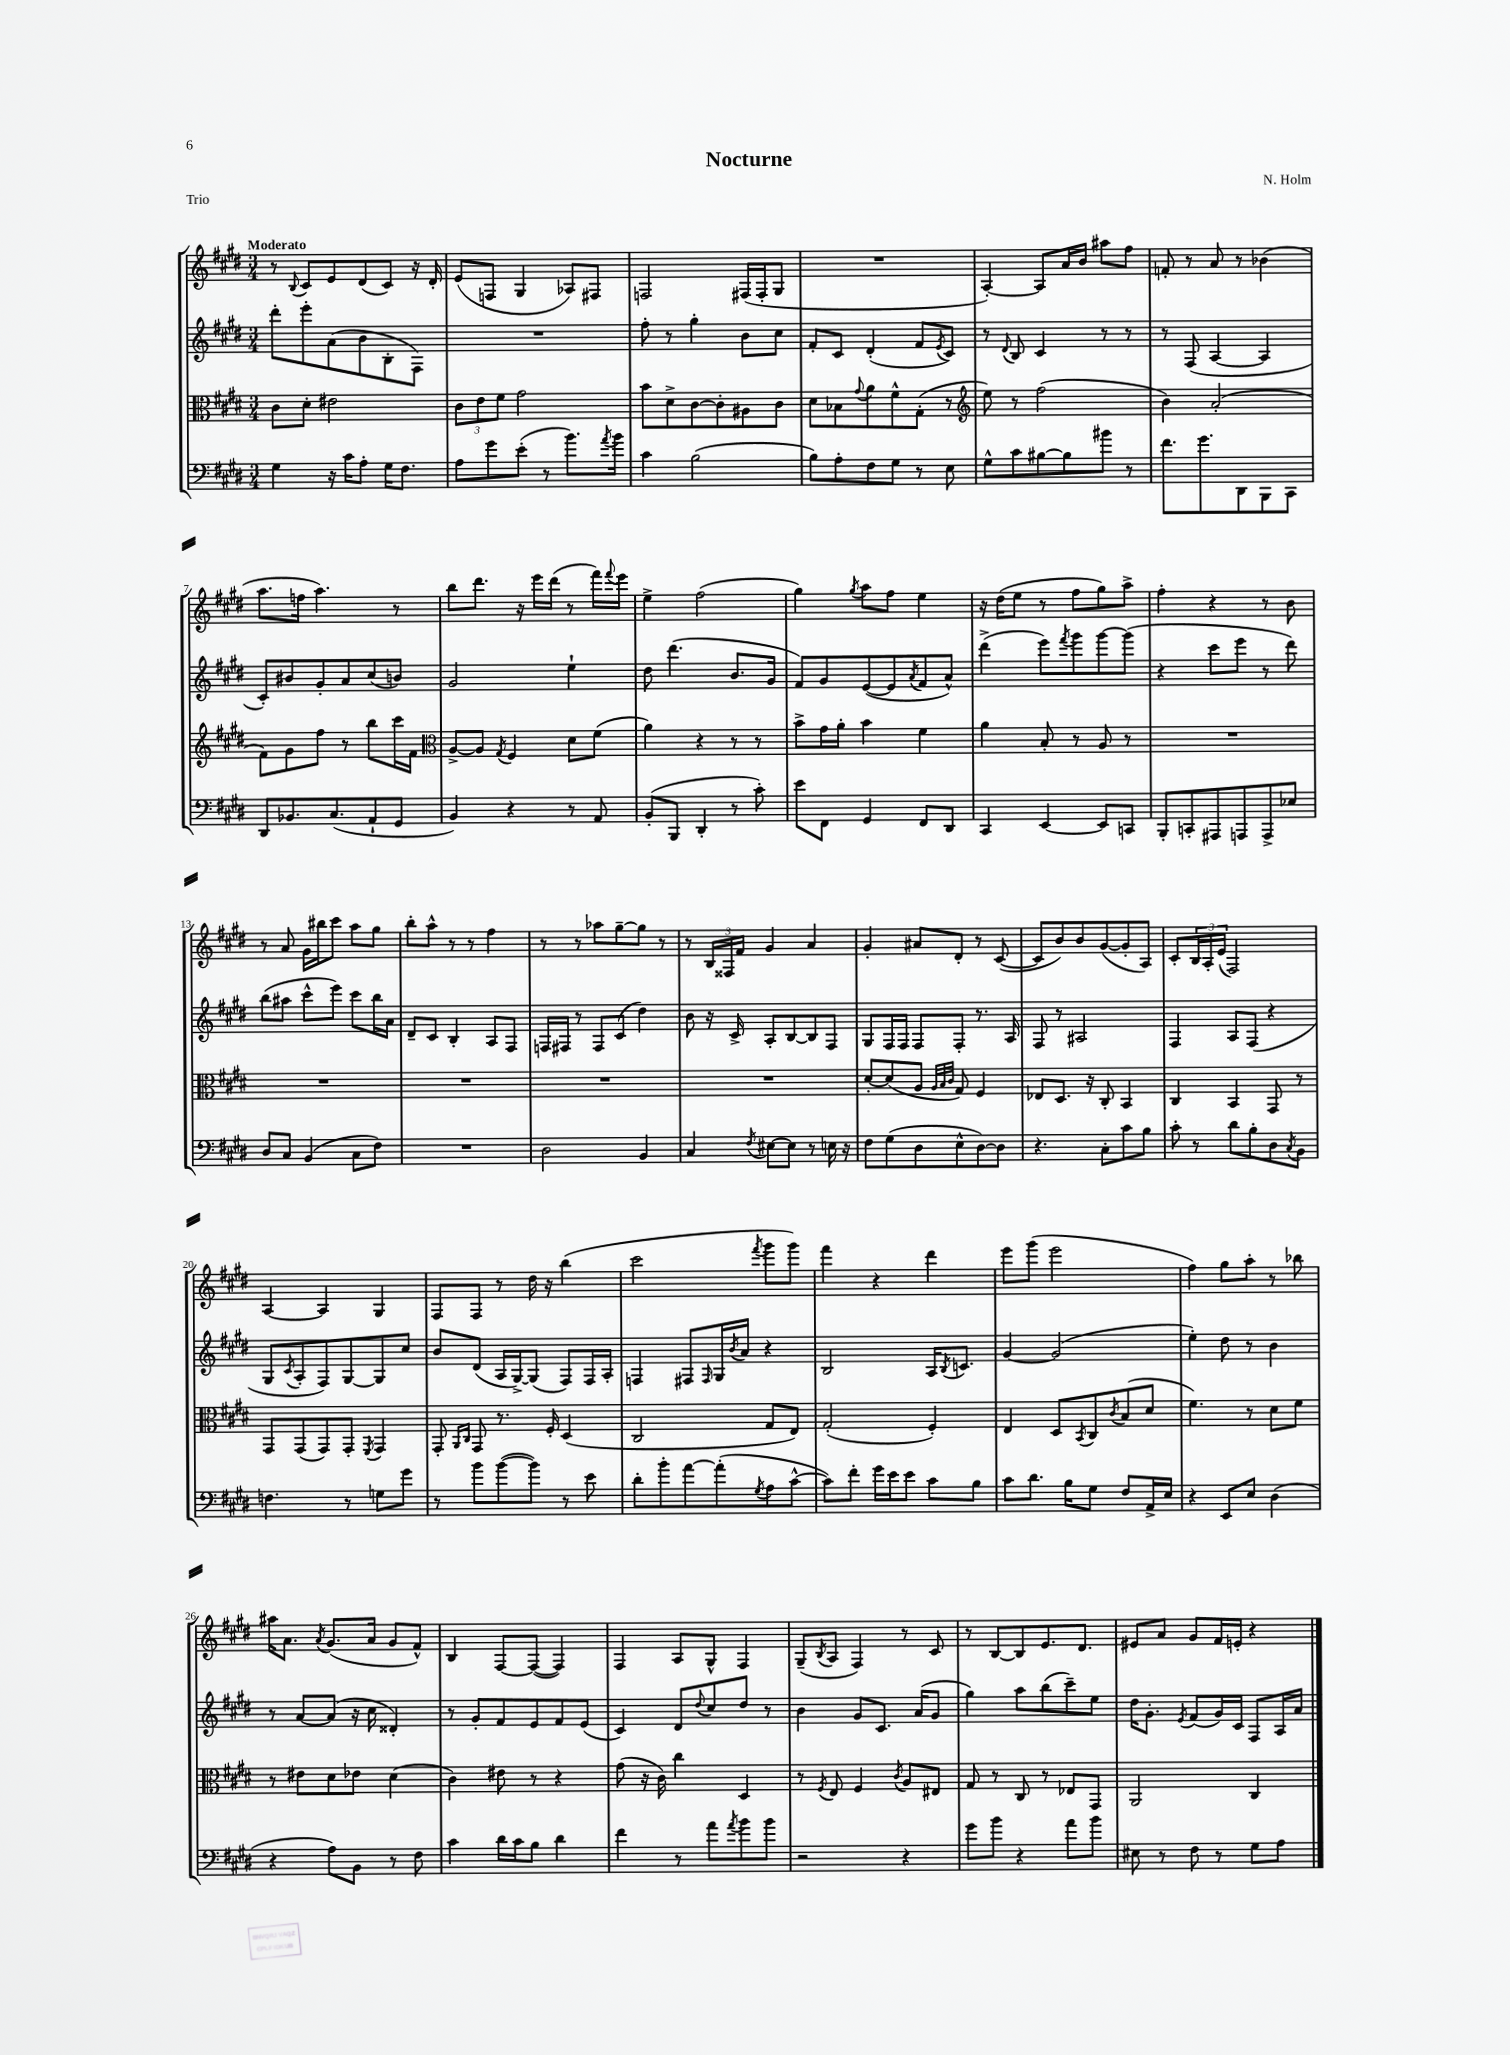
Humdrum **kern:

**kern	**kern	**kern	**kern
*staff4	*staff3	*staff2	*staff1
*clefF4	*clefC3	*clefG2	*clefG2
*k[f#c#g#d#]	*k[f#c#g#d#]	*k[f#c#g#d#]	*k[f#c#g#d#]
*M3/4	*M3/4	*M3/4	*M3/4
4G#\	8c#\L	8ddd#'\L	8r
.	.	.	8qqB/
.	8d#'\J	8eee'\	8c#/L
16r	2e#\	(8a\	8e/
16c#\LK	.	.	.
8A'\J	.	8b\	(8d#/
16G#\LK	.	8B'\	8c#/J)
8.F#\J	.	.	.
.	.	8F#\J)	16r
.	.	.	16d#'/
=	=	=	=
8A\L	12c#\L	2.r	(8e/L
.	12e\	.	.
8g#\	.	.	8F/J
.	12f#\J	.	.
(8e'\J	2g#\	.	4G#/
8r	.	.	.
8.b\L)	.	.	8A-/L)
.	.	.	8F#/J
8qa/	.	.	.
16b\Jk	.	.	.
=	=	=	=
4c#\	8b\L	8ff#'\	2F/
.	8d#^\	8r	.
(2B\	[8c#\	4gg#'\	.
.	8c#'\]	.	.
.	8A#\	8b\L	(16F#/LL
.	.	.	16F#'/J
.	8c#\J	8cc#\J	8G#/J
=	=	=	=
8B\L)	8d#\L	8f#'/L	2.r
8A'\	8B-\	8c#/J	.
.	8qqg#/	.	.
8F#\	8a\	(4d#'/	.
8G#\J	8f#^^\	.	.
8r	(8G#'\J	8f#/L	.
.	.	8qe/	.
8E\	8r	8c#/J)	.
=	=	=	=
*	*clefG2	*	*
8G#^^\L	8ee\)	8r	[4A'/)
.	.	8qqd#/	.
8c#\	8r	8B/	.
[8B#\	(2ff#\	4c#/	8A/]L
8B#\]	.	.	16a/L
.	.	.	16b/JJ
8b#\J	.	8r	8aa#\L
8r	.	8r	8ff#\J
=	=	=	=
8.f#\L	4b\)	8r	8f'/
.	.	(8F#/	8r
8.g#\	.	.	.
.	(2a'/	[4A/	8a/
8DD#\	.	.	8r
8BBB\	.	4A/]	(4b-\
8CC#\J	.	.	.
=	=	=	=
8DD#/L	8f#\L)	8c#'/L)	8.aa\L
8.BB-/	8g#\	8b#/	.
.	.	.	16ff\Jk
.	8ff#\J	8g#'/	4.aa\)
(8.C#/	.	.	.
.	8r	8a/	.
8AA`/	8bb\L	(8cc#/	.
8GG#/J	16ccc#\L	8b/J)	8r
.	16f#\JJ	.	.
=	=	=	=
*	*clefC3	*	*
4BB/)	[8A^/L	2g#/	8bb\L
.	8A/]J	.	8.ddd#\J
.	8qG#/	.	.
4r	4F#/	.	.
.	.	.	16r
.	.	.	16eee\LL
.	.	.	(16ddd#\JJ
8r	8d#\L	4ee`\	8r
8AA/	(8f#\J	.	16fff#\LL)
.	.	.	8qqfff#/
.	.	.	16eee\JJ
=	=	=	=
(8BB'/L	4a\)	8dd#\	4ee^\
8BBB/J	.	(4.ddd#\	.
4DD#'/	4r	.	(2ff#\
8r	8r	8.b/L	.
8c#'\)	8r	.	.
.	.	16g#/Jk	.
=	=	=	=
8e\L	8b^\L	8f#/L)	4gg#\)
8FF#\J	16g#\L	8g#/	.
.	16a'\JJ	.	.
.	.	.	8qgg#/
4GG#/	4b\	([8e/	8aa\L
.	.	8e/]	8ff#\J
.	.	8qa/	.
8FF#/L	4f#\	8f#/	4ee\
8DD#/J	.	8a^^/J)	.
=	=	=	=
4CC#/	4a\	(4ddd#^\	16r
.	.	.	(16dd#\LK
.	.	.	8ee\J
[4EE/	8B'/	8eee\L)	8r
.	.	8qfff#/	.
.	8r	8ggg#\	8ff#\L
8EE/]L	8A/	[8ggg#\	8gg#\)
8CC/J	8r	(8ggg#\]J	8aa^\J
=	=	=	=
8BBB'/L	2.r	4r	4ff#'\
8CC'/	.	.	.
8AAA#/	.	8ccc#\L	4r
8AAA/	.	8eee\J	.
8AAA^/	.	8r	8r
8E-/J	.	8ddd#\)	8b\
=	=	=	=
8D#/L	2.r	(8bb\L	8r
8C#/J	.	8aa#\J	8a/
(4BB/	.	8ccc#^^\L	16g#\LL
.	.	.	16bb#\J
.	.	8eee\J)	8ccc#\J
8C#\L	.	8ccc#\L	8aa\L
8F#\J)	.	16bb\L	8gg#\J
.	.	16a\JJ	.
=	=	=	=
2.r	2.r	8d#~/L	8bb'\L
.	.	8c#/J	8aa^^\J
.	.	4B'/	8r
.	.	.	8r
.	.	8A/L	4ff#\
.	.	8F#/J	.
=	=	=	=
2D#\	2.r	16F/LL	8r
.	.	16F#/JJ	.
.	.	8r	8r
.	.	8F#/L	8aa-\L
.	.	(8c#/J	[8gg#~\
4BB/	.	4dd#\)	8gg#\]J
.	.	.	8r
=	=	=	=
4C#/	2.r	8b\	8r
.	.	16r	24B/LL
.	.	.	24F##/
.	.	16c#^/	.
.	.	.	24f#/JJ
8qF#/	.	.	.
[8E#\L	.	8A'/L	4g#/
8E#\]J	.	[8B/	.
8r	.	8B/]	4a/
16E\	.	8F#/J	.
16r	.	.	.
=	=	=	=
8F#\L	[8d#'/L	8G#/L	4g#'/
(8G#\	(8d#/]	16F#/L	.
.	.	16F#/JJ	.
8D#\	8A/J	8F#/L	8a#/L
.	32qqA/LLL	.	.
.	32qqB/	.	.
.	32qqc#/JJJ	.	.
8E^^\	8G#/)	8F#'/J	8d#'/J
[8D#\)	4F#/	8.r	8r
8D#\]J	.	.	([8c#/
.	.	16A/	.
=	=	=	=
4.r	8E-/L	8F#/	8c#/]L
.	8.D#/J	8r	8b/)
.	.	2A#/	8b/
.	16r	.	.
8C#'\L	8C#'/	.	([8g#/
8c#\	4BB/	.	8g#'/]
8B\J	.	.	8A/J)
=	=	=	=
8c#'\	4C#/	4F#/	8c#'/L
8r	.	.	24B/L
.	.	.	24A'/
.	.	.	(24e/JJ
8d#\L	4BB/	8A/L	2F#/)
8B'\	.	(8F#/J	.
8D#\	8GG#/	4r	.
8qC#/	.	.	.
8BB\J	8r	.	.
=	=	=	=
4.F\	8GG#/L	8G#/L	[4A/
.	.	8qc#/	.
.	(8GG#/	8A'/	.
.	8GG#/)	8F#/)	4A/]
8r	8GG#'/J	[8G#/	.
.	8qFF#/	.	.
8G\L	4GG#/	8G#/]	4G#/
8g#\J	.	8cc#/J	.
=	=	=	=
8r	8GG#'/	8b/L	8F#/L
.	16qqAA/LL	.	.
.	16qqC#/JJ	.	.
8b\L	8GG#/	(8d#/J	8F#/J
([8b\	8.r	16A/LL	8r
.	.	[16G#^/J)	.
8b\]J)	.	(8G#/]J	16dd#\
.	16F#'/	.	16r
8r	(4D#/	8F#/L)	(4bb\
8e\	.	16F#/L	.
.	.	16A'/JJ	.
=	=	=	=
8d#'\L	2C#/	4F/	2ccc#\
8b'\	.	.	.
[8a\	.	8F#/L	.
.	.	16qqF#/	.
(8a'\]	.	16G#/L	.
.	.	8qb/	.
.	.	16a/JJ	.
8qG#/	.	.	8qfff#/
8A\	8G#/L	4r	8ggg#\L
[8c#^^\J	8E/J)	.	8ggg#\J)
=	=	=	=
8c#\]L)	(2G#'/	2B/	4fff#\
8f#'\J	.	.	.
16g#\LL	.	.	4r
16e\J	.	.	.
8e\J	.	.	.
8c#\L	4F#'/)	16A/LK	4ddd#\
.	.	8qB/	.
.	.	8.c/J	.
8B\J	.	.	.
=	=	=	=
8c#\L	4E/	[4g#/	8eee\L
8.d#\J	.	.	(8ggg#\J
.	8D#/L	(2g#/]	2eee\
16B\LK	.	.	.
.	8qBB/	.	.
8G#\J	8C#/	.	.
.	8qc#/	.	.
8F#/L	(8B/	.	.
16AA^/L	8d#/J	.	.
16E/JJ	.	.	.
=	=	=	=
4r	4.f#\)	4ee'\)	4ff#\)
8EE/L	.	8dd#\	8gg#\L
8E/J	8r	8r	8aa'\J
(4D#\	8d#\L	4b\	8r
.	8f#\J	.	8bb-\
=	=	=	=
4r	8r	8r	16aa#\LK
.	.	.	8.a\J
.	8e#\L	[8a/L	.
.	.	.	8qa/
8A\L)	8d#\	(8a/]J	(8.g#/L
8BB\J	8e-\J	16r	.
.	.	16cc#\	16a/Jk
8r	(4d#\	4d##'/)	8g#/L
8F#\	.	.	8f#^^/J)
=	=	=	=
4c#\	4c#\)	8r	4B/
.	.	8g#'/L	.
16d#\LL	8e#\	8f#/	[8F#/L
16c#\J	.	.	.
8B\J	8r	8e/	(8F#/_J
4d#\	4r	8f#/	4F#/])
.	.	(8e/J	.
=	=	=	=
4f#\	(8g#\	4c#/)	4F#/
.	16r	.	.
.	16c#\)	.	.
8r	4cc#\	8d#/L	8A/L
.	.	8qqdd#/	.
8a\L	.	8cc#/	8G#^^/J
8qa/	.	.	.
8b\	4D#/	8dd#/J	4F#/
8b\J	.	8r	.
=	=	=	=
2r	8r	4b\	(8G#~/L
.	8qF#/	.	8qB/
.	8E/	.	8A/J
.	4F#/	8g#/L	4F#/)
.	.	8.c#/J	.
.	8qc#/	.	.
4r	8A/L	.	8r
.	.	(16a/LK	.
.	8E#/J	8g#/J	8c#/
=	=	=	=
8g#\L	8G#/	4gg#\)	8r
8b\J	8r	.	[8B/L
4r	8C#/	8aa\L	8B/]
.	8r	(8bb\	8.e/
8a\L	8E-/L	8ccc#~\)	.
.	.	.	8.d#/J
8b\J	8GG#/J	8ee\J	.
=	=	=	=
8E#\	2AA/	16dd#\LK	8e#/L
.	.	8.g#'\J	.
8r	.	.	8a/J
.	.	8qe/	.
8F#\	.	(8f#/L	8g#/L
8r	.	16g#/L)	16f#/L
.	.	16c#/JJ	16e'/JJ
8G#\L	4C#/	8F#/L	4r
8A\J	.	16A/L	.
.	.	16a/JJ	.
==	==	==	==
*-	*-	*-	*-
